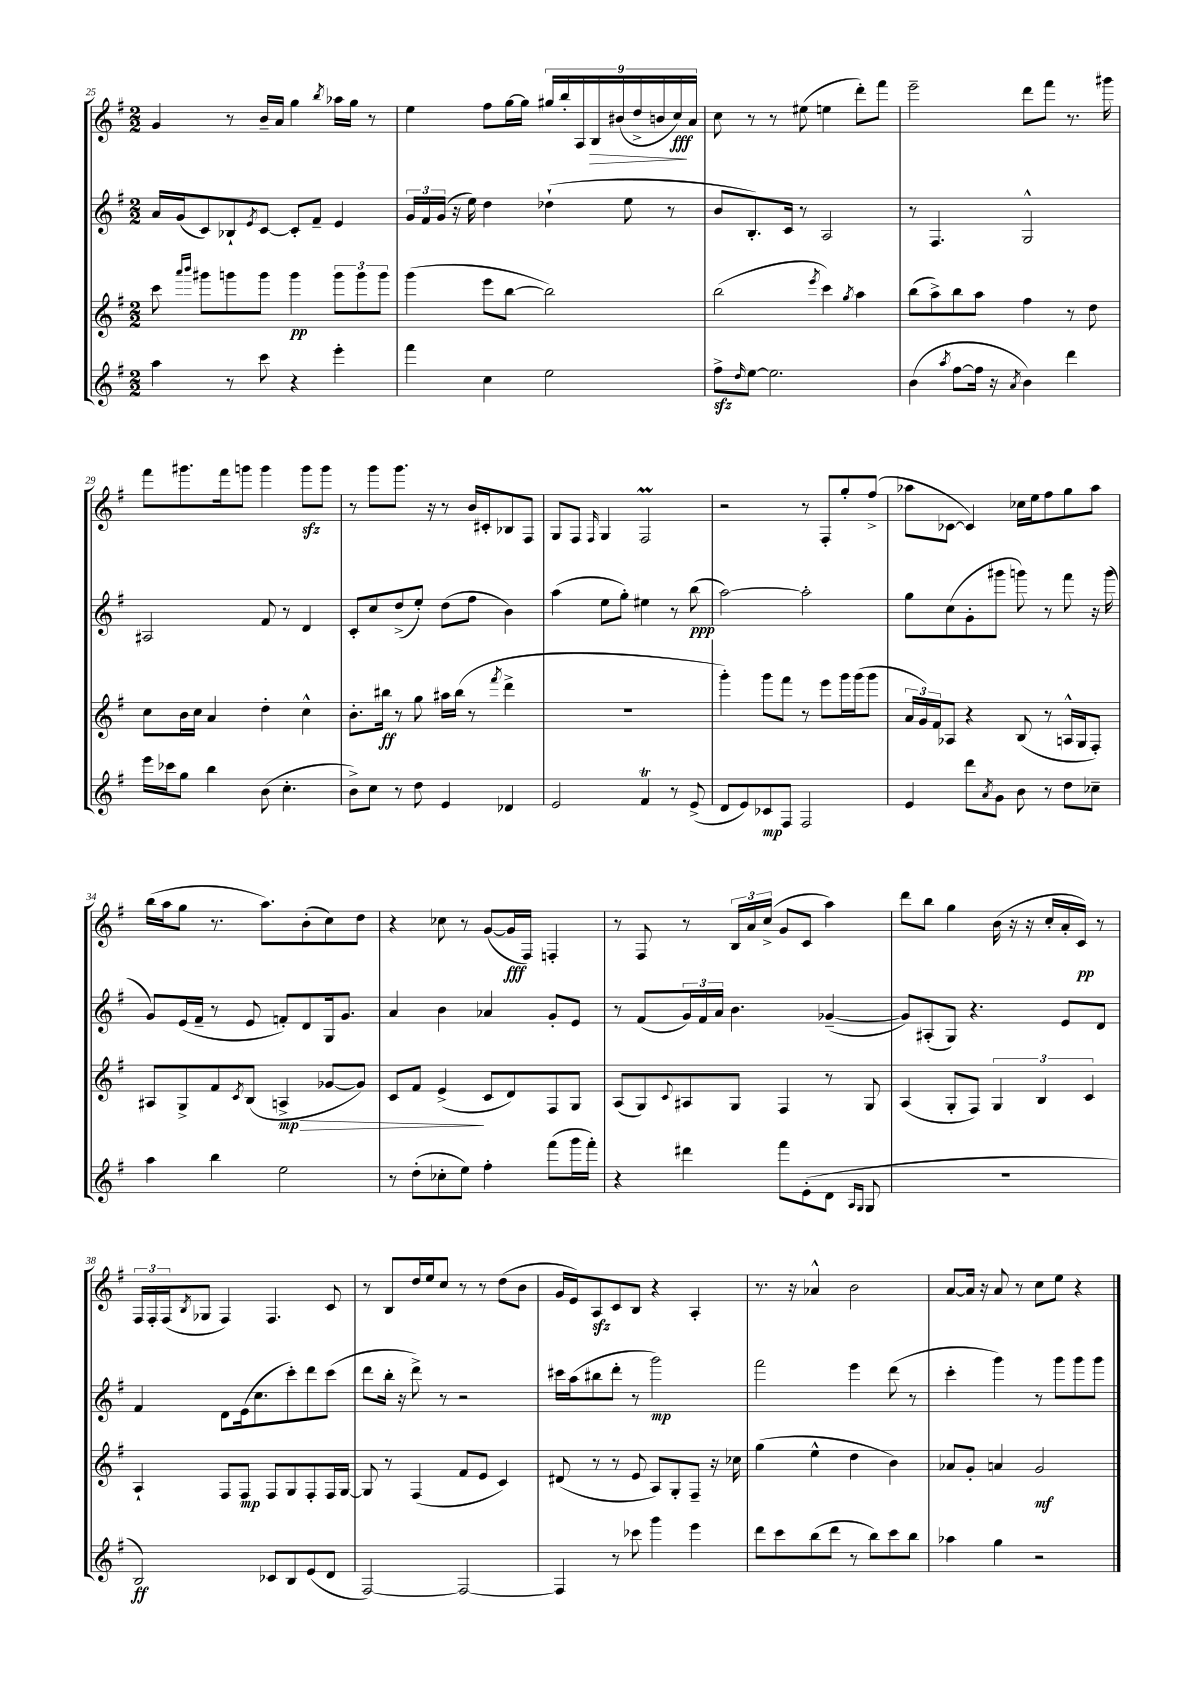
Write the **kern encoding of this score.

**kern	**dynam	**kern	**dynam	**kern	**dynam	**kern	**dynam
*part4	*part4	*part3	*part3	*part2	*part2	*part1	*part1
*staff4	*staff4	*staff3	*staff3	*staff2	*staff2	*staff1	*staff1
*clefG2	*	*clefG2	*	*clefG2	*	*clefG2	*
*k[f#]	*	*k[f#]	*	*k[f#]	*	*k[f#]	*
*M2/2	*	*M2/2	*	*M2/2	*	*M2/2	*
=25	=25	=25	=25	=25	=25	=25	=25
4aa\	.	8ccc\	.	16a/LL	.	4g/	.
.	.	.	.	(16g/J	.	.	.
.	.	16qqaaa/LL	.	.	.	.	.
.	.	16qqbbb/JJ	.	.	.	.	.
.	.	8ggg#X\L	.	8c/)	.	.	.
8r	.	8gggn\	.	8B-X`/	.	8r	.
.	.	.	.	8qe/	.	.	.
8ccc\	.	8ggg\J	.	[8c/J	.	16b~/LL	.
.	.	.	.	.	.	16a/JJ	.
4r	.	4ggg\	pp	8c'/L]	.	4gg\	.
.	.	.	.	8f#~/J	.	.	.
.	.	.	.	.	.	8qbb/	.
4eee'\	.	12ggg\L	.	4e/	.	16aa-X\LL	.
.	.	.	.	.	.	16gg\JJ	.
.	.	12ggg\	.	.	.	.	.
.	.	.	.	.	.	8r	.
.	.	12ggg\J	.	.	.	.	.
=26	=26	=26	=26	=26	=26	=26	=26
4fff#\	.	(4ggg\	.	24g/LL	.	4ee\	.
.	.	.	.	24f#/	.	.	.
.	.	.	.	(24g/JJ	.	.	.
.	.	.	.	16r	.	.	.
.	.	.	.	16ee\)	.	.	.
4cc\	.	8eee\L	.	4dd\	.	8ff#\L	.
.	.	[8bb\J	.	.	.	[16gg\L	.
.	.	.	.	.	.	16gg\JJ]	.
2ee\	.	2bb\])	.	(4dd-X`\	.	18gg#X/LL	.
.	.	.	.	.	.	18bb'/	.
.	.	.	.	.	.	18A/	.
!	!	!	!	!	!	!	!LO:HP:b
.	.	.	.	.	.	18B/	>
.	.	.	.	.	.	(18b#X/	.
.	.	.	.	8ee\	.	.	.
.	.	.	.	.	.	18dd^/	.
.	.	.	.	.	.	18bn/	.
.	.	.	.	8r	.	.	.
.	.	.	.	.	.	18cc/)	fff
.	.	.	.	.	.	18a/JJ	]
=27	=27	=27	=27	=27	=27	=27	=27
8ff#zz^\L	.	(2bb\	.	8b/L	.	8cc\	.
16qqdd/	.	.	.	.	.	.	.
[8ee\J	.	.	.	8.B'/)	.	8r	.
2.ee\]	.	.	.	.	.	8r	.
.	.	.	.	16c/Jk	.	.	.
.	.	.	.	8r	.	(8ee#X\	.
.	.	8qeee/	.	.	.	.	.
.	.	4ccc\)	.	2A/	.	4een\	.
.	.	8qgg/	.	.	.	.	.
.	.	4aa\	.	.	.	8ddd'\L)	.
.	.	.	.	.	.	8fff#\J	.
=28	=28	=28	=28	=28	=28	=28	=28
(4b\	.	(8bb\L	.	8r	.	2eee~\	.
.	.	8aa^\)	.	4.F#/	.	.	.
8qaa/	.	.	.	.	.	.	.
[8ff#\L	.	8bb\	.	.	.	.	.
16ff#\Jk]	.	8aa\J	.	.	.	.	.
16r	.	.	.	.	.	.	.
8qa/	.	.	.	.	.	.	.
4b\)	.	4ff#\	.	2G^^/	.	8ddd\L	.
.	.	.	.	.	.	8fff#\J	.
4ddd\	.	8r	.	.	.	8.r	.
.	.	8dd\	.	.	.	.	.
.	.	.	.	.	.	16ggg#X\	.
!!LO:LB:g=z
=29	=29	=29	=29	=29	=29	=29	=29
16eee\LL	.	8cc\L	.	2A#X/	.	8fff#\L	.
16ccc-X\J	.	.	.	.	.	.	.
8gg\J	.	16b\L	.	.	.	8.ggg#X\	.
.	.	16cc\JJ	.	.	.	.	.
4bb\	.	4a/	.	.	.	.	.
.	.	.	.	.	.	16fff#\k	.
.	.	.	.	.	.	8gggn\J	.
(8b\	.	4dd'\	.	8f#/	.	4ggg\	.
4.cc'\	.	.	.	8r	.	.	.
.	.	4cc^^\	.	4d/	.	8gggzz\L	.
.	.	.	.	.	.	8ggg\J	.
=30	=30	=30	=30	=30	=30	=30	=30
8b^\L)	.	8.b'\L	.	8c'/L	.	8r	.
8cc\J	.	.	.	8cc/	.	8ggg\L	.
.	.	16bb#X\Jk	ff	.	.	.	.
8r	.	8r	.	(8dd^/	.	8.ggg\J	.
8dd\	.	8gg\	.	8ee'/J)	.	.	.
.	.	.	.	.	.	16r	.
4e/	.	16aa#X\LL	.	(8dd\L	.	8r	.
.	.	(16bb#\JJ	.	.	.	.	.
.	.	8r	.	8ff#\J	.	16b/LL	.
.	.	.	.	.	.	16c#X'/J	.
.	.	8qfff#/	.	.	.	.	.
4d-X/	.	4ddd^\	.	4b\)	.	8B-X/	.
.	.	.	.	.	.	8F#/J	.
=31	=31	=31	=31	=31	=31	=31	=31
2e/	.	1r	.	(4aa\	.	8G/L	.
.	.	.	.	.	.	8F#/J	.
.	.	.	.	.	.	16qqF#/	.
.	.	.	.	8ee\L	.	4G/	.
.	.	.	.	8gg'\J)	.	.	.
4f#t/	.	.	.	4ee#X\	.	2F#m/	.
8r	.	.	.	8r	.	.	.
(8e^/	.	.	.	(8bb\	ppp	.	.
=32	=32	=32	=32	=32	=32	=32	=32
8d/L	.	4ggg'\)	.	[2aa\)	.	2r	.
8e/)	.	.	.	.	.	.	.
8c-X/	mp	8ggg\L	.	.	.	.	.
8F#/J	.	8fff#\J	.	.	.	.	.
2F#/	.	8r	.	2aa'\]	.	8r	.
.	.	8eee\L	.	.	.	8F#'/L	.
.	.	16ggg\L	.	.	.	8gg'/	.
.	.	(16ggg\J	.	.	.	.	.
.	.	8ggg\J	.	.	.	(8ff#^/J	.
=33	=33	=33	=33	=33	=33	=33	=33
4e/	.	24a/LL	.	8gg\L	.	8aa-X\L	.
.	.	24g/)	.	.	.	.	.
.	.	24f#/J	.	.	.	.	.
.	.	8A-X/J	.	(8cc\	.	[8c-X\J	.
8ddd\L	.	4r	.	8g'\	.	4c-/])	.
8qa/	.	.	.	.	.	.	.
8g\J	.	.	.	8ggg#X\J	.	.	.
8b\	.	(8B/	.	8gggn\)	.	16cc-X\LL	.
.	.	.	.	.	.	16ee\J	.
8r	.	8r	.	8r	.	8ff#\	.
8dd\L	.	16An^^/LL	.	8fff#\	.	8gg\	.
.	.	16G/J	.	.	.	.	.
8cc-X~\J	.	8F#'/J)	.	16r	.	8aa-\J	.
.	.	.	.	(16ggg\	.	.	.
!!LO:LB:g=z
=34	=34	=34	=34	=34	=34	=34	=34
4aa\	.	8A#X/L	.	8g/L)	.	(16bb\LL	.
.	.	.	.	.	.	16aa\J	.
.	.	8G^/	.	(16e/L	.	8gg\J	.
.	.	.	.	16f#~/JJ	.	.	.
4bb\	.	8f#/	.	8r	.	8.r	.
.	.	8qc/	.	.	.	.	.
.	.	(8B/J	.	8e/	.	.	.
.	.	.	.	.	.	8.aa\L)	.
!	!	!	!LO:HP:b	!	!	!	!
2ee\	.	4An^/	> mp	8fn'/L)	.	.	.
.	.	.	.	8d/	.	(8b'\	.
.	.	[8g-X/L	.	16G/k	.	8cc\)	.
.	.	.	.	8.g/J	.	.	.
.	.	8g-/J])	.	.	.	8dd\J	.
=35	=35	=35	=35	=35	=35	=35	=35
8r	.	8c/L	.	4a/	.	4r	.
(8dd'\L	.	8f#/J	.	.	.	.	.
8cc-X'\	.	(4e^/	.	4b\	.	8cc-X\	.
8ee\J)	.	.	.	.	.	8r	.
4ff#'\	.	8c/L	]	4a-X/	.	([8g/L	.
.	.	8d/)	.	.	.	16g/L]	fff
.	.	.	.	.	.	16F#/JJ)	.
(8fff#\L	.	8F#/	.	8g'/L	.	4Fn'/	.
16ggg\L	.	8G/J	.	8e/J	.	.	.
16fff#'\JJ)	.	.	.	.	.	.	.
=36	=36	=36	=36	=36	=36	=36	=36
4r	.	(8A/L	.	8r	.	8r	.
.	.	8G/)	.	(8f#/L	.	8F#/	.
.	.	8qqc/	.	.	.	.	.
4ddd#X\	.	8A#X/	.	24g/L)	.	8r	.
.	.	.	.	24f#/	.	.	.
.	.	.	.	24a/JJ	.	.	.
.	.	8G/J	.	4.b\	.	24B/LL	.
.	.	.	.	.	.	24a/	.
.	.	.	.	.	.	(24cc^/JJ	.
8fff#\L	.	4F#/	.	.	.	8g/L	.
(8e'\	.	.	.	.	.	8c/J	.
8d\J	.	8r	.	([4g-X~/	.	4aa\)	.
16qqA/LL	.	.	.	.	.	.	.
16qqG/JJ	.	.	.	.	.	.	.
8G/	.	8G/	.	.	.	.	.
=37	=37	=37	=37	=37	=37	=37	=37
1r	.	(4A/	.	8g-/L])	.	8ddd\L	.
.	.	.	.	(8A#X'/	.	8bb\J	.
.	.	8G'/L	.	8G/J)	.	4gg\	.
.	.	8F#/J)	.	4.r	.	.	.
.	.	6G/	.	.	.	(16b\	.
.	.	.	.	.	.	16r	.
.	.	.	.	.	.	16r	.
.	.	6B/	.	.	.	.	.
.	.	.	.	.	.	16cc'/LL	.
.	.	.	.	8e/L	.	16a'/	.
.	.	.	.	.	.	16c/JJ)	pp
.	.	6c/	.	.	.	.	.
.	.	.	.	8d/J	.	8r	.
!!LO:LB:g=z
=38	=38	=38	=38	=38	=38	=38	=38
2B/)	ff	4A`/	.	4f#/	.	24F#/LL	.
.	.	.	.	.	.	24F#'/	.
.	.	.	.	.	.	(24F#/J	.
.	.	.	.	.	.	8qB/	.
.	.	.	.	.	.	8G-X/J	.
.	.	8F#/L	.	8d\L	.	4F#/)	.
.	.	8F#/J	mp	(16e\k	.	.	.
.	.	.	.	8.cc\	.	.	.
8c-X/L	.	8F#/L	.	.	.	4.F#/	.
8B/	.	8G/	.	8ccc'\)	.	.	.
(8e/	.	8F#'/	.	8ddd\	.	.	.
8d/J	.	16F#/L	.	(8ccc\J	.	8c/	.
.	.	[16G/JJ	.	.	.	.	.
=39	=39	=39	=39	=39	=39	=39	=39
[2F#/)	.	8G/]	.	8ddd\L	.	8r	.
.	.	8r	.	16bb'\Jk	.	8B/L	.
.	.	.	.	16r	.	.	.
.	.	(4F#/	.	8ddd^\)	.	16dd/L	.
.	.	.	.	.	.	16ee/J	.
.	.	.	.	8r	.	8cc/J	.
2F#/_	.	8f#/L	.	2r	.	8r	.
.	.	8e/J	.	.	.	8r	.
.	.	4c/)	.	.	.	(8dd\L	.
.	.	.	.	.	.	8b\J	.
=40	=40	=40	=40	=40	=40	=40	=40
4F#/]	.	(8d#X/	.	16ccc#X\LL	.	16g/LL	.
.	.	.	.	(16aa\J	.	16e/J)	.
.	.	8r	.	8bb#X\	.	8Azz/	.
8r	.	8r	.	8ddd'\J	.	8c/	.
8ccc-X\	.	8e/	.	8r	.	8B/J	.
4ggg\	.	8A/L)	.	2ggg\)	mp	4r	.
.	.	8G'/	.	.	.	.	.
4eee\	.	8F#~/J	.	.	.	4A'/	.
.	.	16r	.	.	.	.	.
.	.	16cc-X\	.	.	.	.	.
=41	=41	=41	=41	=41	=41	=41	=41
8ddd\L	.	(4gg\	.	2fff#\	.	8.r	.
8ccc\	.	.	.	.	.	.	.
.	.	.	.	.	.	16r	.
(8bb\	.	4ee^^\	.	.	.	4a-X^^/	.
8ddd\J	.	.	.	.	.	.	.
8r	.	4dd\	.	4eee\	.	2b\	.
8bb\L)	.	.	.	.	.	.	.
8ccc\	.	4b\)	.	(8ddd\	.	.	.
8bb\J	.	.	.	8r	.	.	.
=42	=42	=42	=42	=42	=42	=42	=42
4aa-X\	.	8a-X/L	.	4ccc'\	.	[8a/L	.
.	.	8g'/J	.	.	.	16a/Jk]	.
.	.	.	.	.	.	16r	.
4gg\	.	4an/	.	4ggg\)	.	8a/	.
.	.	.	.	.	.	8r	.
2r	.	2g/	mf	8r	.	8cc\L	.
.	.	.	.	8ggg\L	.	8ee\J	.
.	.	.	.	8ggg\	.	4r	.
.	.	.	.	8ggg\J	.	.	.
==	==	==	==	==	==	==	==
*-	*-	*-	*-	*-	*-	*-	*-
